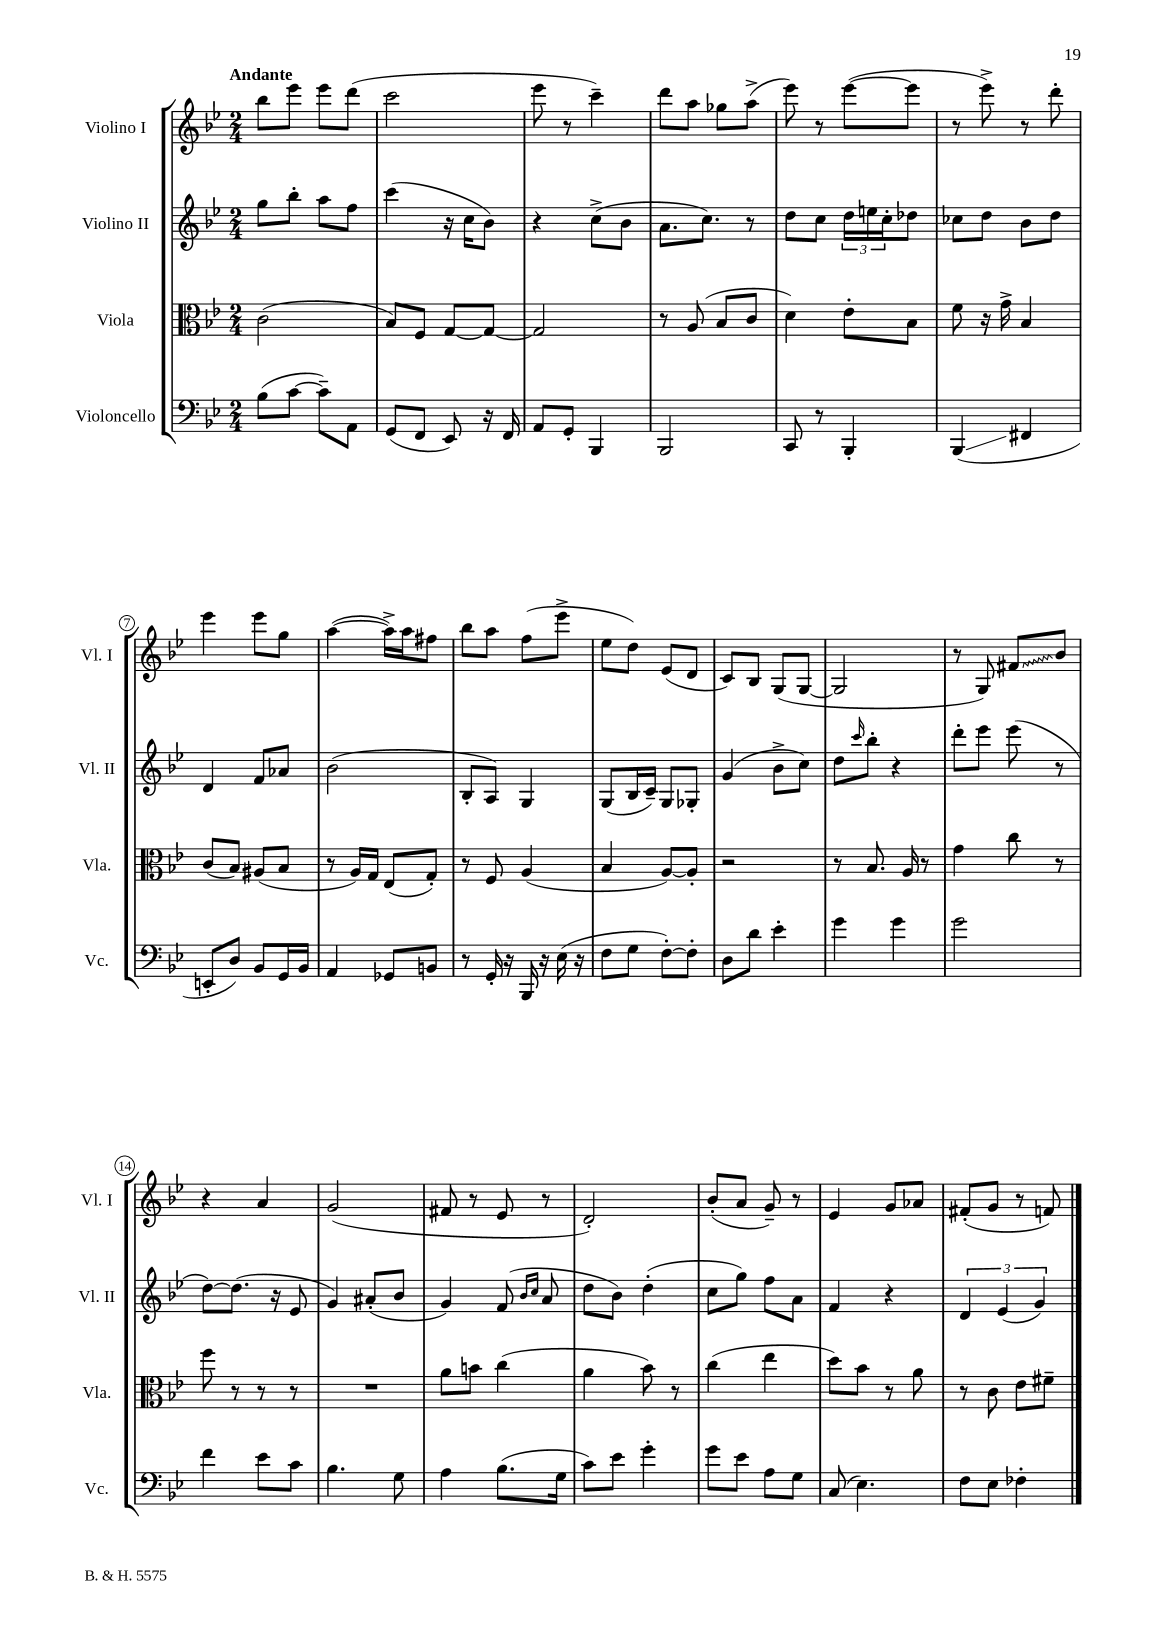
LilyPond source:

<<
\new StaffGroup <<
\new Staff = "s0" \with { instrumentName = "Violino I" shortInstrumentName = "Vl. I" } {
    \clef treble \key bes \major \numericTimeSignature \time 2/4 \tempo "Andante"
    bes''8 ees'''8 ees'''8 d'''8( |
    c'''2 |
    ees'''8 r8 c'''4--) |
    d'''8 a''8 ges''8 a''8->( |
    ees'''8) r8 ees'''8~( ees'''8 |
    r8 ees'''8->) r8 d'''8-. |
    ees'''4 ees'''8 g''8 |
    a''4~( a''16->) a''16 fis''8 |
    bes''8 a''8 f''8( ees'''8-> |
    ees''8 d''8) ees'8( d'8 |
    c'8) bes8 g8( g8~ |
    g2 |
    r8 g8) \once \override Glissando.style = #'zigzag fis'8\glissando bes'8 |
    r4 a'4 |
    g'2( |
    fis'8 r8 ees'8 r8 |
    d'2-.) |
    bes'8-.( a'8 g'8--) r8 |
    ees'4 g'8 aes'8 |
    fis'8-.( g'8 r8 f'8) \bar "|." |
}
\new Staff = "s1" \with { instrumentName = "Violino II" shortInstrumentName = "Vl. II" } {
    \clef treble \key bes \major \numericTimeSignature \time 2/4
    g''8 bes''8-. a''8 f''8 |
    c'''4( r16 c''16 bes'8) |
    r4 c''8->( bes'8 |
    a'8. c''8.) r8 |
    d''8 c''8 \tuplet 3/2 { d''16 e''16 c''16-. } des''8 |
    ces''8 d''8 bes'8 d''8 |
    d'4 f'8 aes'8 |
    bes'2( |
    bes8-. a8) g4 |
    g8( bes16 c'16--) g8 ges8-. |
    g'4( bes'8-> c''8) |
    d''8 \grace { c'''16 } bes''8-. r4 |
    d'''8-. ees'''8 ees'''8( r8 |
    d''8~) d''8.( r16 ees'8 |
    g'4) ais'8-.( bes'8 |
    g'4) f'8( \grace { bes'16 c''16 } a'8 |
    d''8 bes'8) d''4-.( |
    c''8 g''8) f''8 a'8 |
    f'4 r4 |
    \tuplet 3/2 { d'4 ees'4( g'4) } \bar "|." |
}
\new Staff = "s2" \with { instrumentName = "Viola" shortInstrumentName = "Vla." } {
    \clef alto \key bes \major \numericTimeSignature \time 2/4
    c'2( |
    bes8) f8 g8~ g8~ |
    g2 |
    r8 a8( bes8 c'8 |
    d'4) ees'8-. bes8 |
    f'8 r16 g'16-> bes4 |
    c'8( bes8) ais8( bes8 |
    r8 a16) g16 ees8( g8-.) |
    r8 f8 a4( |
    bes4 a8~) a8-. |
    r2 |
    r8 bes8. a16 r8 |
    g'4 c''8 r8 |
    f''8 r8 r8 r8 |
    R2 |
    a'8 b'8 c''4( |
    a'4 bes'8) r8 |
    c''4( ees''4 |
    d''8) bes'8 r8 a'8 |
    r8 c'8 ees'8 fis'8-- \bar "|." |
}
\new Staff = "s3" \with { instrumentName = "Violoncello" shortInstrumentName = "Vc." } {
    \clef bass \key bes \major \numericTimeSignature \time 2/4
    bes8( c'8~ c'8--) a,8 |
    g,8( f,8 ees,8) r16 f,16 |
    a,8 g,8-. bes,,4 |
    bes,,2 |
    c,8 r8 bes,,4-. |
    bes,,4\glissando( fis,4 |
    e,8-. d8) bes,8 g,16 bes,16 |
    a,4 ges,8 b,8 |
    r8 g,16-. r16 bes,,16 r16 ees16( r16 |
    f8 g8 f8~-.) f8-. |
    d8 d'8 ees'4-. |
    g'4 g'4 |
    g'2 |
    f'4 ees'8 c'8 |
    bes4. g8 |
    a4 bes8.( g16 |
    c'8) ees'8 g'4-. |
    g'8 ees'8 a8 g8 |
    c8( ees4.) |
    f8 ees8 fes4-. \bar "|." |
}
>>
>>
\layout { \context { \Score \override BarNumber.stencil = #(make-stencil-circler 0.1 0.3 ly:text-interface::print) } }
